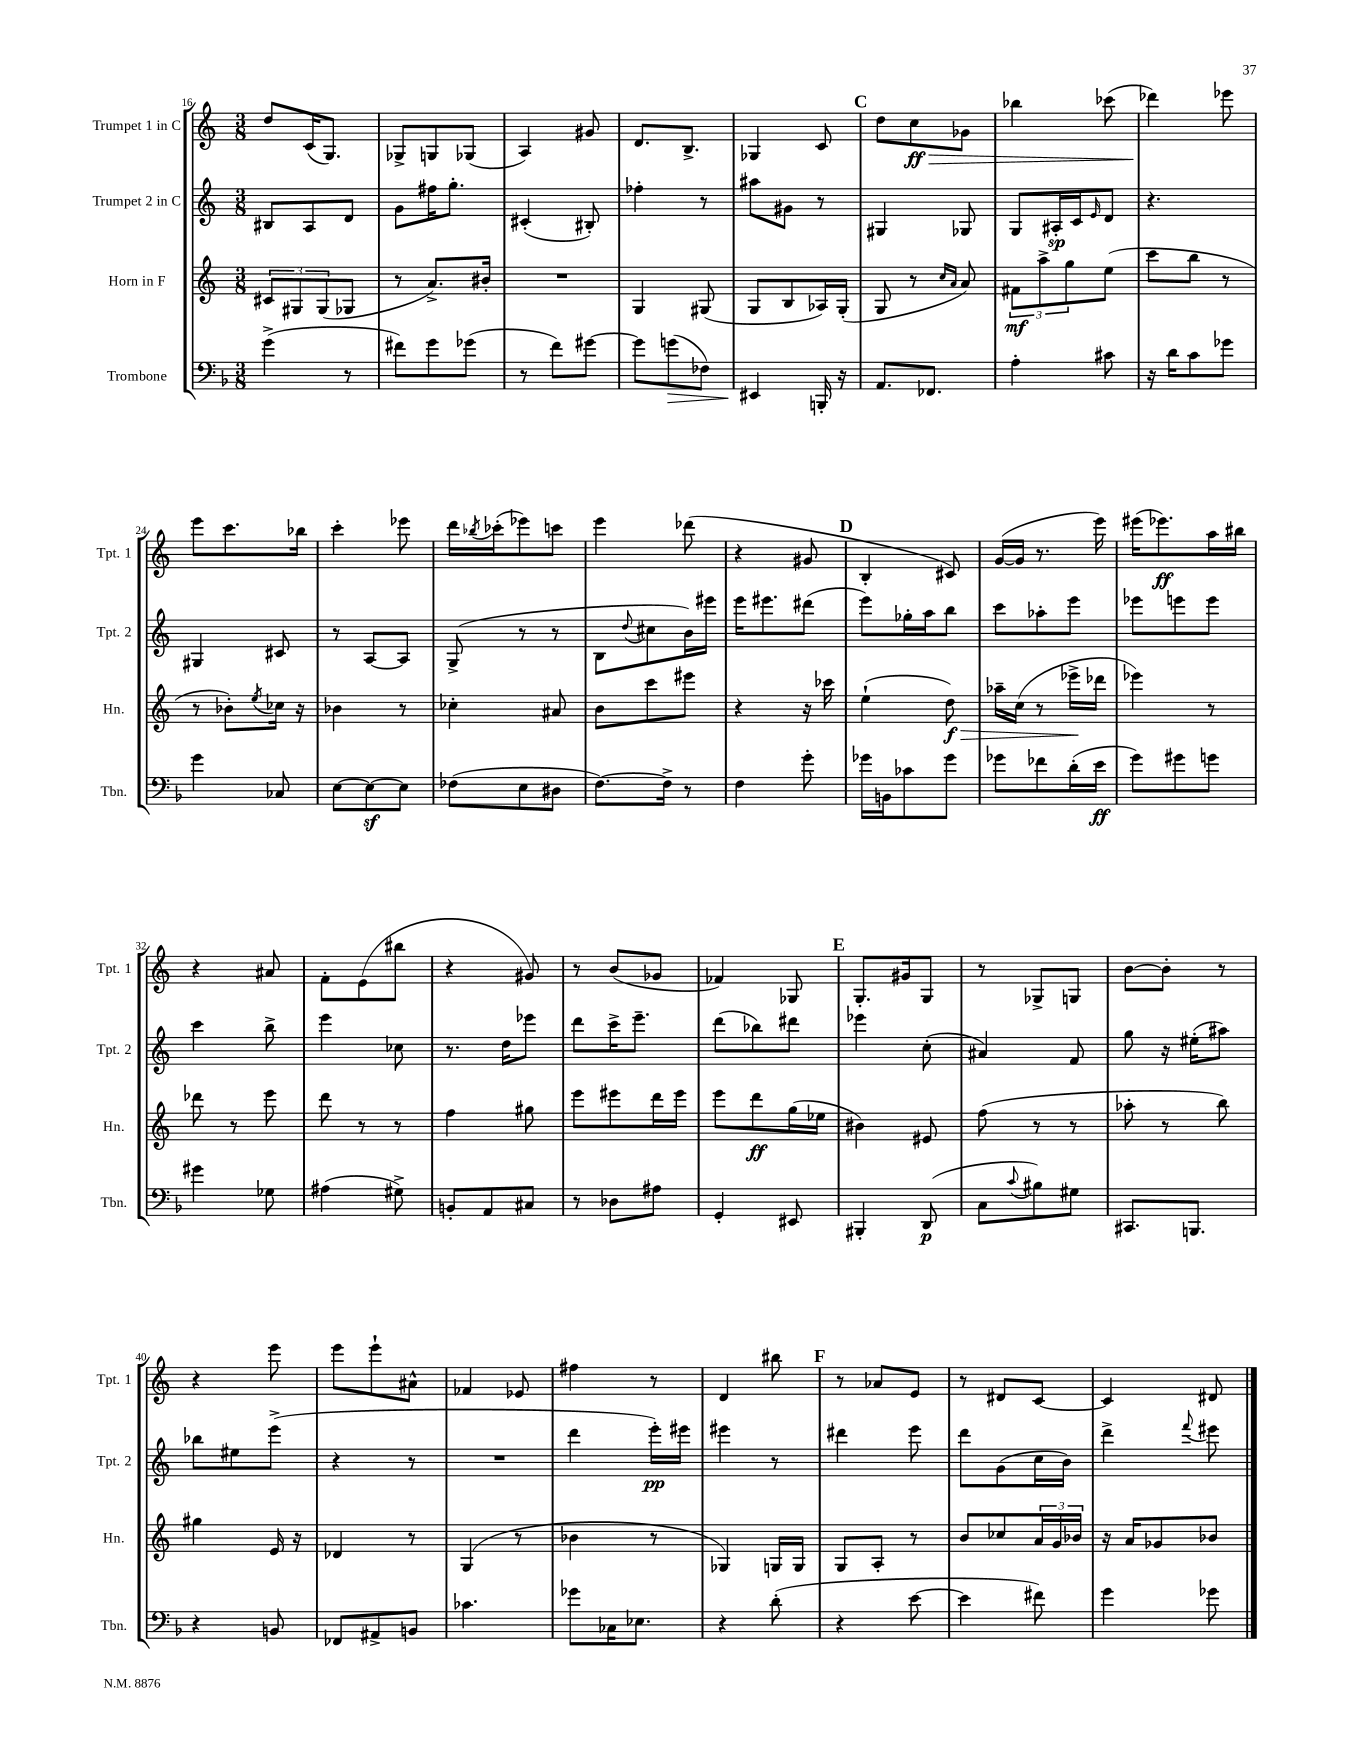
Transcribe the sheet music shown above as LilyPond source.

<<
\new StaffGroup <<
\new Staff = "s0" \with { instrumentName = "Trumpet 1 in C" shortInstrumentName = "Tpt. 1" } {
    \clef treble \key c \major \numericTimeSignature \time 3/8
    d''8 c'16( g8.) |
    ges8-> g8 ges8( |
    a4) gis'8 |
    d'8. b8.-> |
    ges4 c'8 |
    \mark \markup { \bold "C" } d''8 c''8\ff\> ges'8 |
    bes''4 ces'''8( |
    des'''4\!) ees'''8 |
    e'''8 c'''8. bes''16 |
    c'''4-. ees'''8 |
    d'''16 \acciaccatura { bes''8 } ces'''16-.( ees'''8) c'''8 |
    e'''4 des'''8( |
    r4 gis'8 |
    \mark \markup { \bold "D" } b4-. cis'8) |
    g'16~( g'16 r8. e'''16) |
    eis'''16( ees'''8.\ff) a''16 bis''16 |
    r4 ais'8 |
    f'8-. e'8( bis''8 |
    r4 gis'8) |
    r8 b'8( ges'8 |
    fes'4) ges8 |
    \mark \markup { \bold "E" } g8.-. gis'16 g8 |
    r8 ges8-> g8 |
    b'8~ b'8-. r8 |
    r4 e'''8 |
    e'''8 e'''8-! ais'8-^ |
    fes'4 ees'8 |
    fis''4 r8 |
    d'4 bis''8 |
    \mark \markup { \bold "F" } r8 aes'8 e'8 |
    r8 dis'8 c'8~ |
    c'4 dis'8 \bar "|." |
}
\new Staff = "s1" \with { instrumentName = "Trumpet 2 in C" shortInstrumentName = "Tpt. 2" } {
    \clef treble \key c \major \numericTimeSignature \time 3/8
    bis8 a8 d'8 |
    g'8 fis''16 g''8.-. |
    cis'4-.( bis8-.) |
    fes''4-. r8 |
    ais''8 gis'8 r8 |
    \mark \markup { \bold "C" } gis4 ges8 |
    g8 ais16-.\sp c'16 \grace { e'16 } d'8 |
    r4. |
    gis4 cis'8 |
    r8 a8~ a8 |
    g8->( r8 r8 |
    b8 \appoggiatura { d''8 } cis''8 b'16) eis'''16 |
    e'''16 eis'''8. dis'''8( |
    \mark \markup { \bold "D" } e'''8) ges''16-. a''16 b''8 |
    c'''8 aes''8-. e'''8 |
    ees'''8 e'''8 e'''8 |
    c'''4 b''8-> |
    e'''4 ces''8 |
    r8. d''16 ees'''8 |
    d'''8 c'''16-> e'''8.-- |
    d'''8( bes''8) dis'''8 |
    \mark \markup { \bold "E" } ees'''4 c''8-.( |
    ais'4) f'8 |
    g''8 r16 eis''16-.( ais''8) |
    bes''8 eis''8 e'''8->( |
    r4 r8 |
    R4. |
    d'''4 e'''16-.\pp) eis'''16 |
    eis'''4 r8 |
    \mark \markup { \bold "F" } dis'''4 e'''8 |
    d'''8 g'8( c''16 b'16) |
    d'''4-> \appoggiatura { f'''8 } eis'''8 \bar "|." |
}
\new Staff = "s2" \with { instrumentName = "Horn in F" shortInstrumentName = "Hn." } {
    \clef treble \key c \major \numericTimeSignature \time 3/8
    \tuplet 3/2 { cis'8 gis8 gis8( } ges8 |
    r8 a'8.->) bis'16-. |
    R4. |
    g4 gis8( |
    g8 b8 aes16) g16-.( |
    \mark \markup { \bold "C" } g8 r8 \grace { c''16 a'16 } a'8) |
    \tuplet 3/2 { fis'8\mf a''8-> g''8 } e''8( |
    c'''8 b''8 r8 |
    r8 bes'8-.) \acciaccatura { e''8 } ces''16 r16 |
    bes'4 r8 |
    ces''4-. ais'8 |
    b'8 c'''8 eis'''8 |
    r4 r16 ces'''16 |
    \mark \markup { \bold "D" } e''4-!( d''8\f\>) |
    aes''16-- c''16( r8 ees'''16->\! des'''16 |
    ees'''4) r8 |
    des'''8 r8 e'''8 |
    d'''8 r8 r8 |
    f''4 gis''8 |
    e'''8 eis'''8 d'''16 eis'''16 |
    e'''8 d'''8\ff g''16( ees''16 |
    \mark \markup { \bold "E" } bis'4) eis'8 |
    f''8( r8 r8 |
    aes''8-. r8 b''8) |
    gis''4 e'16 r16 |
    des'4 r8 |
    g4( r8 |
    bes'4 r8 |
    ges4) g16 g16 |
    \mark \markup { \bold "F" } g8 a8-. r8 |
    b'8 ces''8 \tuplet 3/2 { a'16 g'16 bes'16 } |
    r16 a'16 ges'8 bes'8 \bar "|." |
}
\new Staff = "s3" \with { instrumentName = "Trombone" shortInstrumentName = "Tbn." } {
    \clef bass \key f \major \numericTimeSignature \time 3/8
    g'4->( r8 |
    fis'8) g'8 ges'8( |
    r8 f'8) gis'8~ |
    gis'8 g'8\>( fes8) |
    eis,4\! b,,16-. r16 |
    \mark \markup { \bold "C" } a,8. fes,8. |
    a4-. cis'8 |
    r16 d'16 c'8 ges'8 |
    g'4 ces8 |
    e8~ e8~\sf e8 |
    fes8( e8 dis8 |
    f8.~) f16-> r8 |
    f4 g'8-. |
    \mark \markup { \bold "D" } ges'16 b,16 ces'8 ges'8 |
    ges'8 fes'8 d'16-.( e'16\ff |
    g'8) gis'8 g'8 |
    gis'4 ges8 |
    ais4( gis8->) |
    b,8-. a,8 cis8 |
    r8 des8 ais8 |
    g,4-. eis,8 |
    \mark \markup { \bold "E" } bis,,4-. d,8\p( |
    c8 \appoggiatura { c'8 } bis8) gis8 |
    cis,8. b,,8. |
    r4 b,8 |
    fes,8 ais,8-> b,8 |
    ces'4. |
    ges'8 ces16 ees8. |
    r4 d'8-.( |
    \mark \markup { \bold "F" } r4 e'8~ |
    e'4 fis'8) |
    g'4 ges'8 \bar "|." |
}
>>
>>
\layout { \context { \Score currentBarNumber = #16 } }
